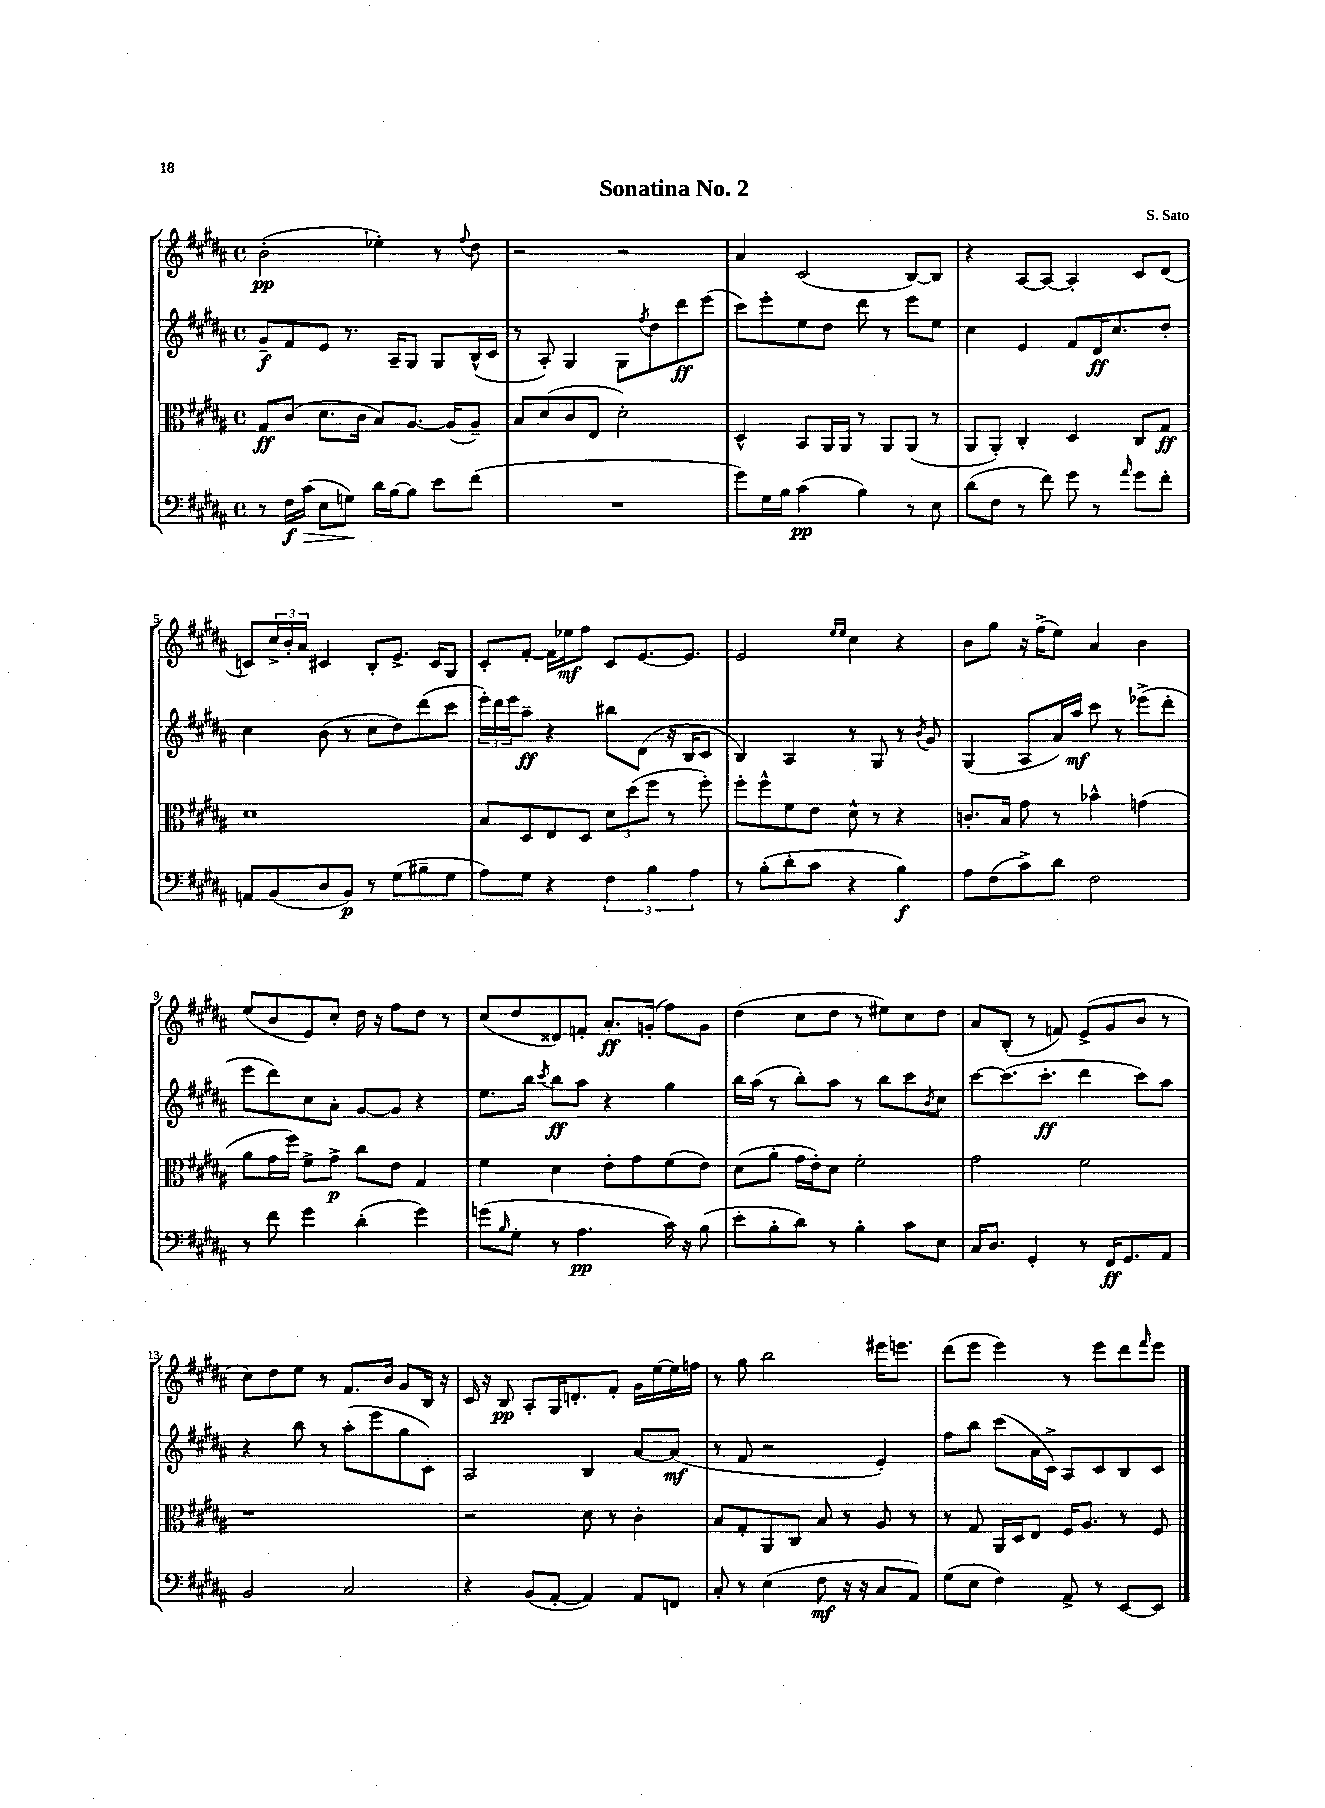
\header { title = "Sonatina No. 2" composer = "S. Sato" }
<<
\new StaffGroup <<
\new Staff = "s0" {
    \clef treble \key b \major \defaultTimeSignature \time 4/4
    b'2-.\pp( ees''4-.) r8 \appoggiatura { fis''8 } dis''8 |
    r2 r2 |
    ais'4 cis'2( b8~) b8 |
    r4 ais8~ ais8~ ais4-. cis'8 dis'8( |
    c'8) \tuplet 3/2 { cis''16-> b'16-. ais'16 } cis'4 b8-. e'8.-> cis'16 gis8 |
    cis'8-. fis'8~-. fis'16 ees''16\mf fis''8 cis'8 e'8.~ e'8. |
    e'2 \grace { e''16 e''16 } cis''4 r4 |
    b'8 gis''8 r16 fis''16->( e''8) ais'4 b'4 |
    e''8( b'8 e'8) cis''8-. dis''16 r16 fis''8 dis''8 r8 |
    cis''8( dis''8 disis'8) f'8-. ais'8.-.\ff g'16-.( fis''8) g'8 |
    dis''4( cis''8 dis''8 r8 eis''8) cis''8 dis''8 |
    ais'8 b8-.( r8 f'8) e'8->( gis'8 b'8 r8 |
    cis''8) dis''8 e''8 r8 fis'8. b'16 gis'8 b16 r16 |
    cis'16 r16 b8\pp ais8-. gis16 d'8.-. fis'8-. gis'16 e''16~ e''16 f''16 |
    r8 gis''8 b''2 eis'''16 e'''8. |
    dis'''8( e'''8 e'''4) r8 e'''8 dis'''8 \grace { fis'''16 } e'''8 \bar "|." |
}
\new Staff = "s1" {
    \clef treble \key b \major \defaultTimeSignature \time 4/4
    gis'8--\f fis'8 e'8 r8. ais16-- gis8 gis8 b16-^( cis'16 |
    r8 ais8-.) gis4 gis8 \acciaccatura { fis''8 } dis''8 dis'''8\ff e'''8( |
    cis'''8) e'''8-. e''8 dis''8 dis'''8 r8 e'''8 e''8 |
    cis''4 e'4 fis'8 dis'16\ff cis''8. dis''8-. |
    cis''4 b'8( r8 cis''8 dis''8) dis'''8( cis'''8 |
    \tuplet 3/2 { e'''16-.) dis'''16 e'''16 } ais''8--\ff r4 bis''8 dis'8( r16 b16 cis'8 |
    b4) ais4 r8 gis8 r8 \acciaccatura { b'8 } gis'8 |
    gis4( ais8 ais'16) ais''16\mf cis'''8 r8 ees'''8->( dis'''8-. |
    e'''8 dis'''8) cis''8 ais'8-. gis'8~ gis'8 r4 |
    e''8. b''16 \acciaccatura { cis'''8 } b''8\ff ais''8 r4 gis''4 |
    b''16 ais''16( r8 b''8-.) ais''8 r8 b''8 cis'''8 \acciaccatura { b'8 } cis''8 |
    cis'''8~ cis'''8.( cis'''8.-.\ff dis'''4 cis'''8) ais''8 |
    r4 b''8 r8 ais''8-.( e'''8 gis''8 cis'8-.) |
    ais2 b4 ais'8~ ais'8\mf( |
    r8 fis'8 r2 e'4-.) |
    fis''8 b''8 cis'''8( ais'16 cis'16->) ais8 cis'8 b8 cis'8 \bar "|." |
}
\new Staff = "s2" {
    \clef alto \key b \major \defaultTimeSignature \time 4/4
    gis8\ff cis'8( dis'8. cis'16 b8) ais8.~ ais16( ais8--) |
    b8 dis'8( cis'8 e8 dis'2-.) |
    dis4-^ b,8 ais,16 ais,16 r8 ais,8 ais,8( r8 |
    ais,8 ais,8-.) cis4-. dis4 cis8 gis8\ff |
    dis'1 |
    b8 dis8 e8 dis8 \tuplet 3/2 { dis'8 dis''8( fis''8 } r8 fis''8-.) |
    fis''8-. fis''8-^ fis'8 e'8 dis'8-^ r8 r4 |
    c'8.-. b16 gis'8 r8 bes'4-^ g'4( |
    ais'8 gis'16 fis''16) fis'8-> gis'8->\p cis''8 e'8 gis4 |
    fis'4 dis'4 e'8-. gis'8 fis'8( e'8) |
    dis'8( ais'8-. gis'16 e'16-.) dis'8 fis'2-. |
    gis'2 fis'2 |
    r1 |
    r2 dis'8 r8 cis'4-. |
    b8 gis8-. ais,8 cis8 b8 r8 ais8 r8 |
    r8 gis8 ais,16 dis16 e8 fis16 ais8. r8 fis8 \bar "|." |
}
\new Staff = "s3" {
    \clef bass \key b \major \defaultTimeSignature \time 4/4
    r8 fis16\f cis'16\>( e8 g8\!) dis'16 b16~ b8 e'8 fis'8( |
    R1 |
    gis'8) gis16 b16 cis'4\pp( b4) r8 e8 |
    dis'8( fis8 r8 fis'8) gis'8 r8 \grace { ais'16 } gis'8 fis'8-. |
    a,8 b,8( dis8 b,8\p) r8 gis8( bis8-- gis8 |
    ais8) gis8 r4 \tuplet 3/2 { fis4 b4 ais4 } |
    r8 b8-.( dis'8-. cis'8 r4 b4\f) |
    ais8 fis8( cis'8->) dis'8 fis2 |
    r8 fis'8 gis'4 dis'4-.( gis'4) |
    g'8( \grace { b16 } gis8-. r8 ais4.\pp cis'16) r16 b8( |
    e'8-. b8-. dis'8) r8 b4-. cis'8 e8 |
    cis16 dis8. gis,4-. r8 fis,16\ff gis,8. ais,8 |
    b,2 cis2 |
    r4 b,8( ais,8~-. ais,4) ais,8 f,8 |
    cis8-. r8 e4( fis8\mf r16 r16 cis8 ais,8) |
    gis8( e8 fis4) ais,8-> r8 e,8~ e,8 \bar "|." |
}
>>
>>
